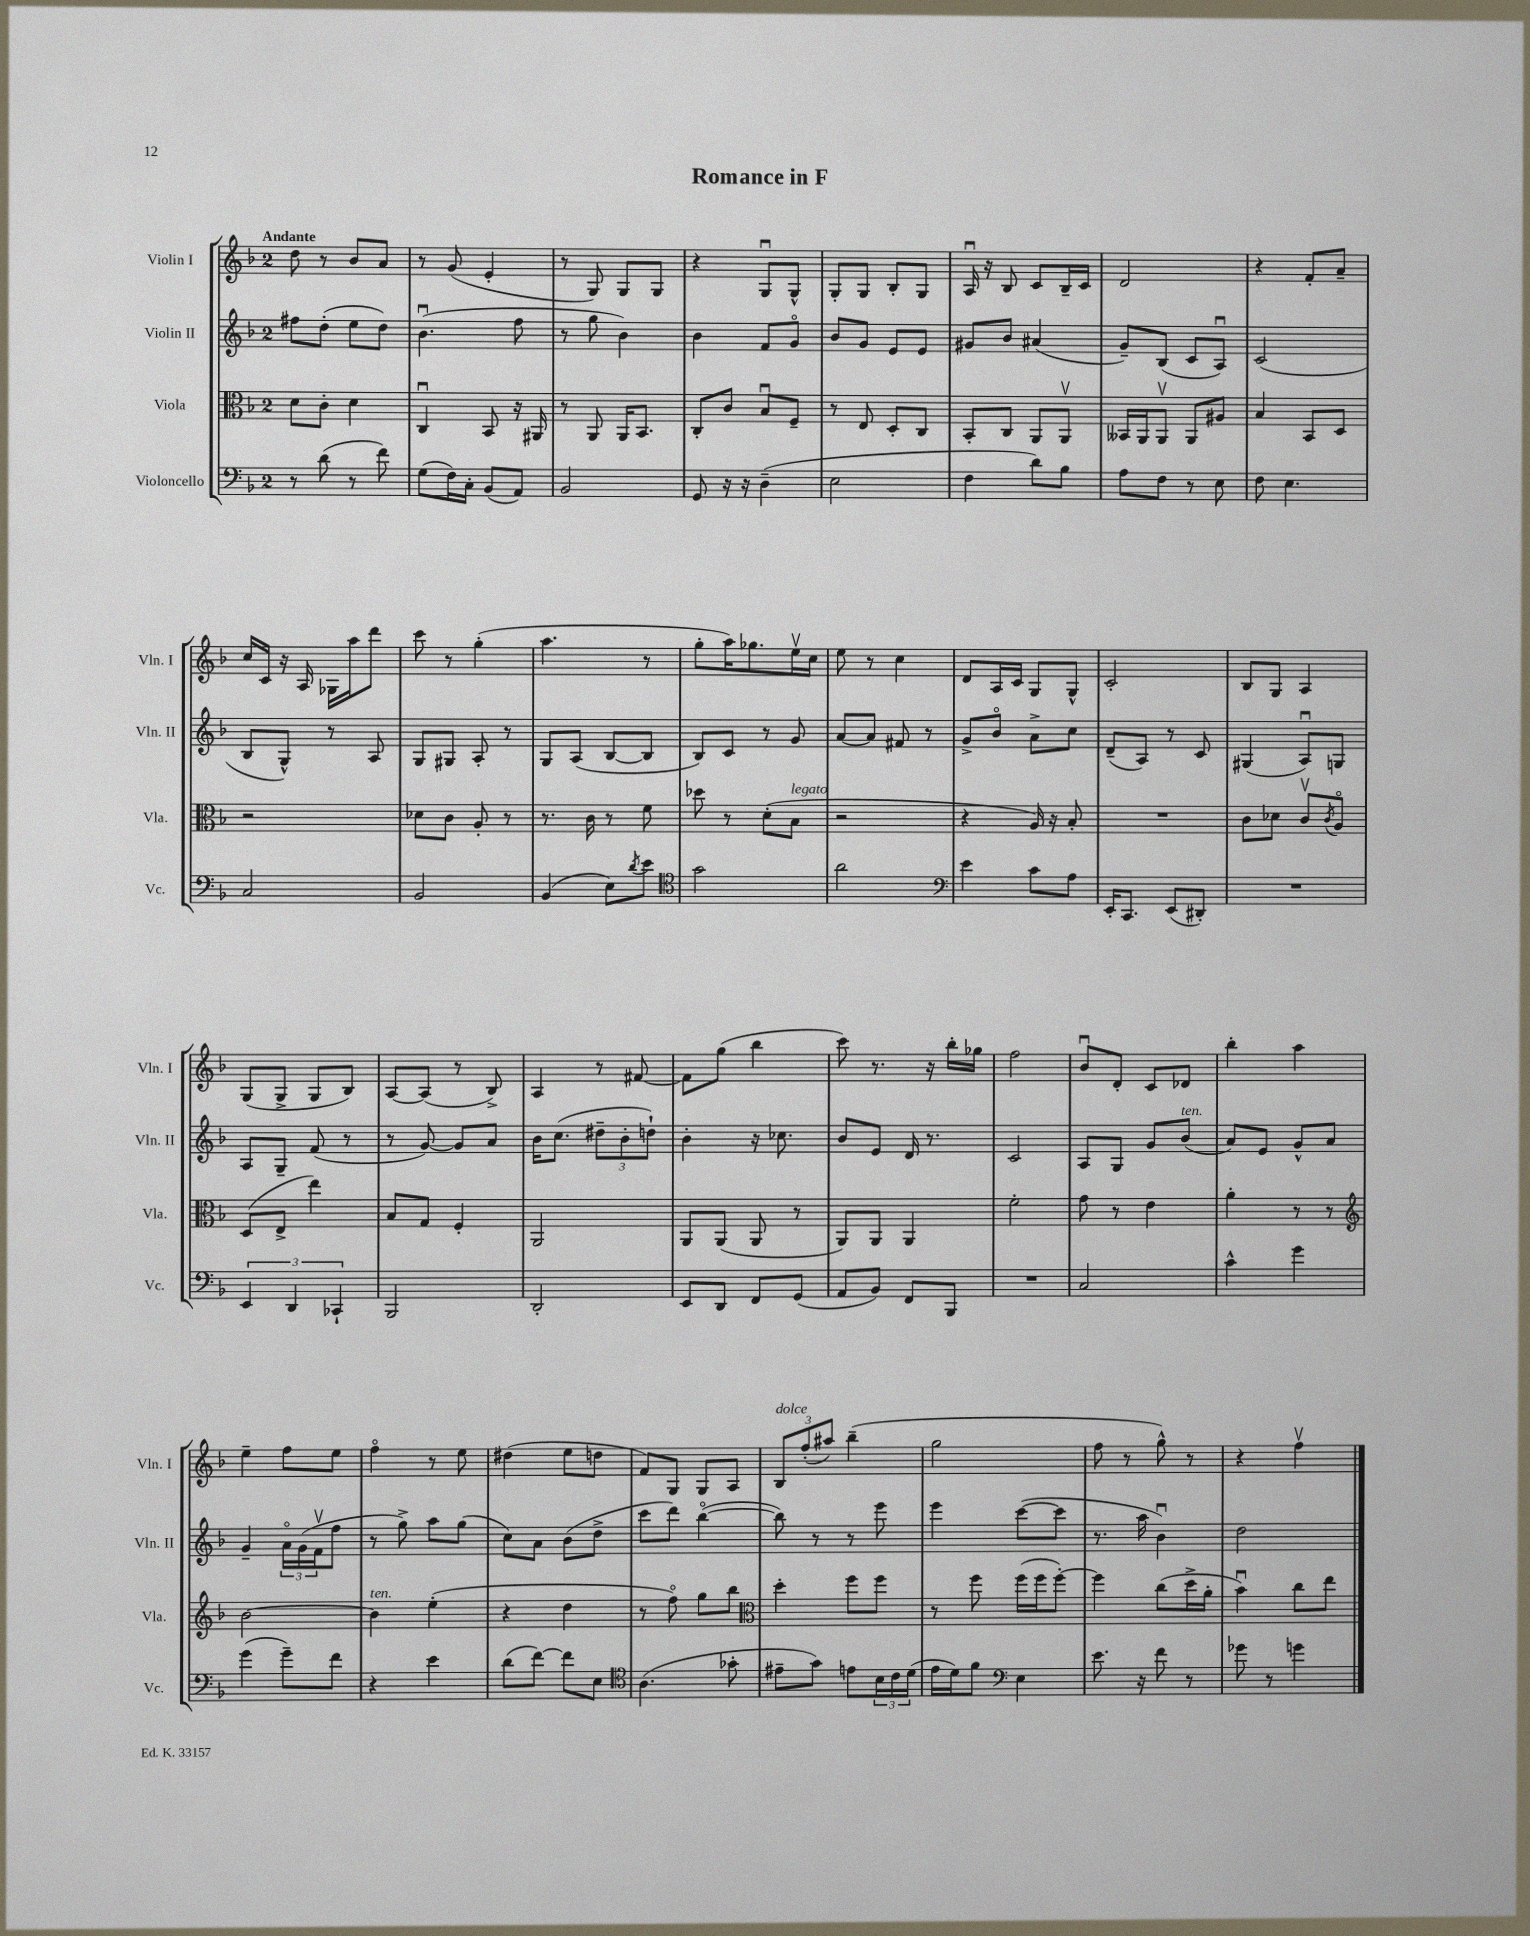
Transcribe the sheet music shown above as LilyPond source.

\header { title = "Romance in F" }
<<
\new StaffGroup <<
\new Staff = "s0" \with { instrumentName = "Violin I" shortInstrumentName = "Vln. I" } {
    \clef treble \key f \major \once \override Staff.TimeSignature.style = #'single-digit \time 2/4 \tempo "Andante"
    d''8 r8 bes'8 a'8 |
    r8 g'8( e'4-. |
    r8 g8) g8 g8 |
    r4 g8\downbow g8-^ |
    g8-. g8 bes8-. g8 |
    a16\downbow r16 bes8 c'8 bes16-- c'16 |
    d'2 |
    r4 f'8-. a'8-- |
    c''16 c'16 r16 a16 ges16 a''16 d'''8 |
    c'''8 r8 g''4-.( |
    a''4. r8 |
    g''8-. a''16) ges''8. e''16\upbow c''16 |
    e''8 r8 c''4 |
    d'8 a16 c'16 g8 g8-^ |
    c'2-. |
    bes8 g8 a4 |
    g8( g8-> g8 bes8) |
    a8~ a8( r8 bes8->) |
    a4 r8 fis'8~ |
    fis'8 g''8( bes''4 |
    c'''8) r8. r16 bes''16-. ges''16 |
    f''2 |
    bes'8\downbow d'8-. c'8 des'8 |
    bes''4-. a''4 |
    e''4-- f''8 e''8 |
    f''4\flageolet r8 e''8 |
    dis''4( e''8 d''8 |
    f'8) g8 g8 a8 |
    \tuplet 3/2 { bes8^\markup { \italic "dolce" } f''8-.( ais''8) } bes''4--( |
    g''2 |
    f''8 r8 g''8-^) r8 |
    r4 f''4\upbow \bar "|." |
}
\new Staff = "s1" \with { instrumentName = "Violin II" shortInstrumentName = "Vln. II" } {
    \clef treble \key f \major \once \override Staff.TimeSignature.style = #'single-digit \time 2/4
    fis''8 d''8-.( e''8 d''8) |
    bes'4.\downbow( f''8 |
    r8 g''8 bes'4) |
    bes'4 f'8 g'8\flageolet |
    bes'8 g'8 e'8 e'8 |
    gis'8 bes'8 ais'4( |
    g'8--) bes8( c'8 a8\downbow) |
    c'2( |
    bes8 g8-^) r8 a8 |
    g8 gis8 a8-. r8 |
    g8 a8( bes8~ bes8 |
    bes8) c'8 r8 g'8 |
    a'8~ a'8 fis'8 r8 |
    g'8-> bes'8\flageolet a'8-> c''8 |
    d'8--( a8) r8 c'8 |
    gis4( a8\downbow) g8 |
    a8 g8-- f'8( r8 |
    r8 g'8~) g'8 a'8 |
    bes'16 c''8.( \tuplet 3/2 { dis''8-- bes'8-. d''8-!) } |
    bes'4-. r16 ces''8. |
    bes'8 e'8 d'16 r8. |
    c'2 |
    a8 g8 g'8 bes'8^\markup { \italic "ten." }( |
    a'8) e'8 g'8-^ a'8 |
    g'4-- \tuplet 3/2 { a'16\flageolet g'16( f'16\upbow } f''8 |
    r8 g''8->) a''8 g''8( |
    c''8) a'8 bes'8( d''8-> |
    c'''8 d'''8) bes''4~\flageolet( |
    bes''8) r8 r8 e'''8 |
    e'''4 c'''8~( c'''8 |
    r8. a''16 bes'4\downbow) |
    d''2 \bar "|." |
}
\new Staff = "s2" \with { instrumentName = "Viola" shortInstrumentName = "Vla." } {
    \clef alto \key f \major \once \override Staff.TimeSignature.style = #'single-digit \time 2/4
    d'8 c'8-. d'4 |
    c4\downbow bes,8 r16 ais,16 |
    r8 a,8 a,16 bes,8. |
    c8-. c'8 bes8\downbow f8-- |
    r8 e8 d8-. c8 |
    bes,8-. c8 a,8 a,8\upbow |
    beses,16 a,16 a,8\upbow a,8 ais8 |
    bes4 bes,8 d8 |
    r2 |
    des'8 c'8 a8-. r8 |
    r8. c'16 r8 f'8 |
    des''8 r8 d'8-.( bes8^\markup { \italic "legato" } |
    r2 |
    r4 a16) r16 bes8-. |
    R2 |
    c'8 des'8 c'8\upbow \acciaccatura { c'8 } a8\flageolet |
    d8( e8-> e''4) |
    bes8 g8 f4-. |
    a,2 |
    a,8 a,8( a,8 r8 |
    a,8) a,8 a,4 |
    f'2-. |
    g'8 r8 e'4 |
    a'4-. r8 r8 |
    \clef treble bes'2~ |
    bes'4^\markup { \italic "ten." } e''4-.( |
    r4 d''4 |
    r8 f''8\flageolet) g''8 bes''8 |
    \clef alto d''4-. f''8 f''8 |
    r8 f''8 f''16( f''16 f''8~-.) |
    f''4 c''8( d''16-> a'16-. |
    bes'4\downbow) c''8 e''8 \bar "|." |
}
\new Staff = "s3" \with { instrumentName = "Violoncello" shortInstrumentName = "Vc." } {
    \clef bass \key f \major \once \override Staff.TimeSignature.style = #'single-digit \time 2/4
    r8 d'8( r8 f'8) |
    g8( f16) c16-. bes,8( a,8) |
    bes,2 |
    g,8 r16 r16 d4--( |
    e2 |
    f4 d'8) bes8 |
    a8 f8 r8 e8 |
    f8 e4. |
    c2 |
    bes,2 |
    bes,4( e8) \acciaccatura { d'8 } e'8 |
    \clef tenor g'2 |
    a'2 |
    \clef bass e'4 c'8 a8 |
    e,16-. c,8. e,8( dis,8-.) |
    R2 |
    \tuplet 3/2 { e,4 d,4 ces,4-! } |
    bes,,2 |
    d,2-. |
    e,8 d,8 f,8 g,8( |
    a,8 bes,8) f,8 bes,,8 |
    R2 |
    c2 |
    c'4-^ g'4 |
    g'4( g'8--) f'8 |
    r4 e'4 |
    d'8( f'8~) f'8 e8 |
    \clef tenor a4.( ges'8-. |
    eis'8-- g'8) e'8 \tuplet 3/2 { bes16 c'16 d'16( } |
    e'16 d'16) f'8 \clef bass e4 |
    e'8. r16 f'8 r8 |
    ges'8 r8 g'4 \bar "|." |
}
>>
>>
\layout { \context { \Score \remove "Bar_number_engraver" } }
